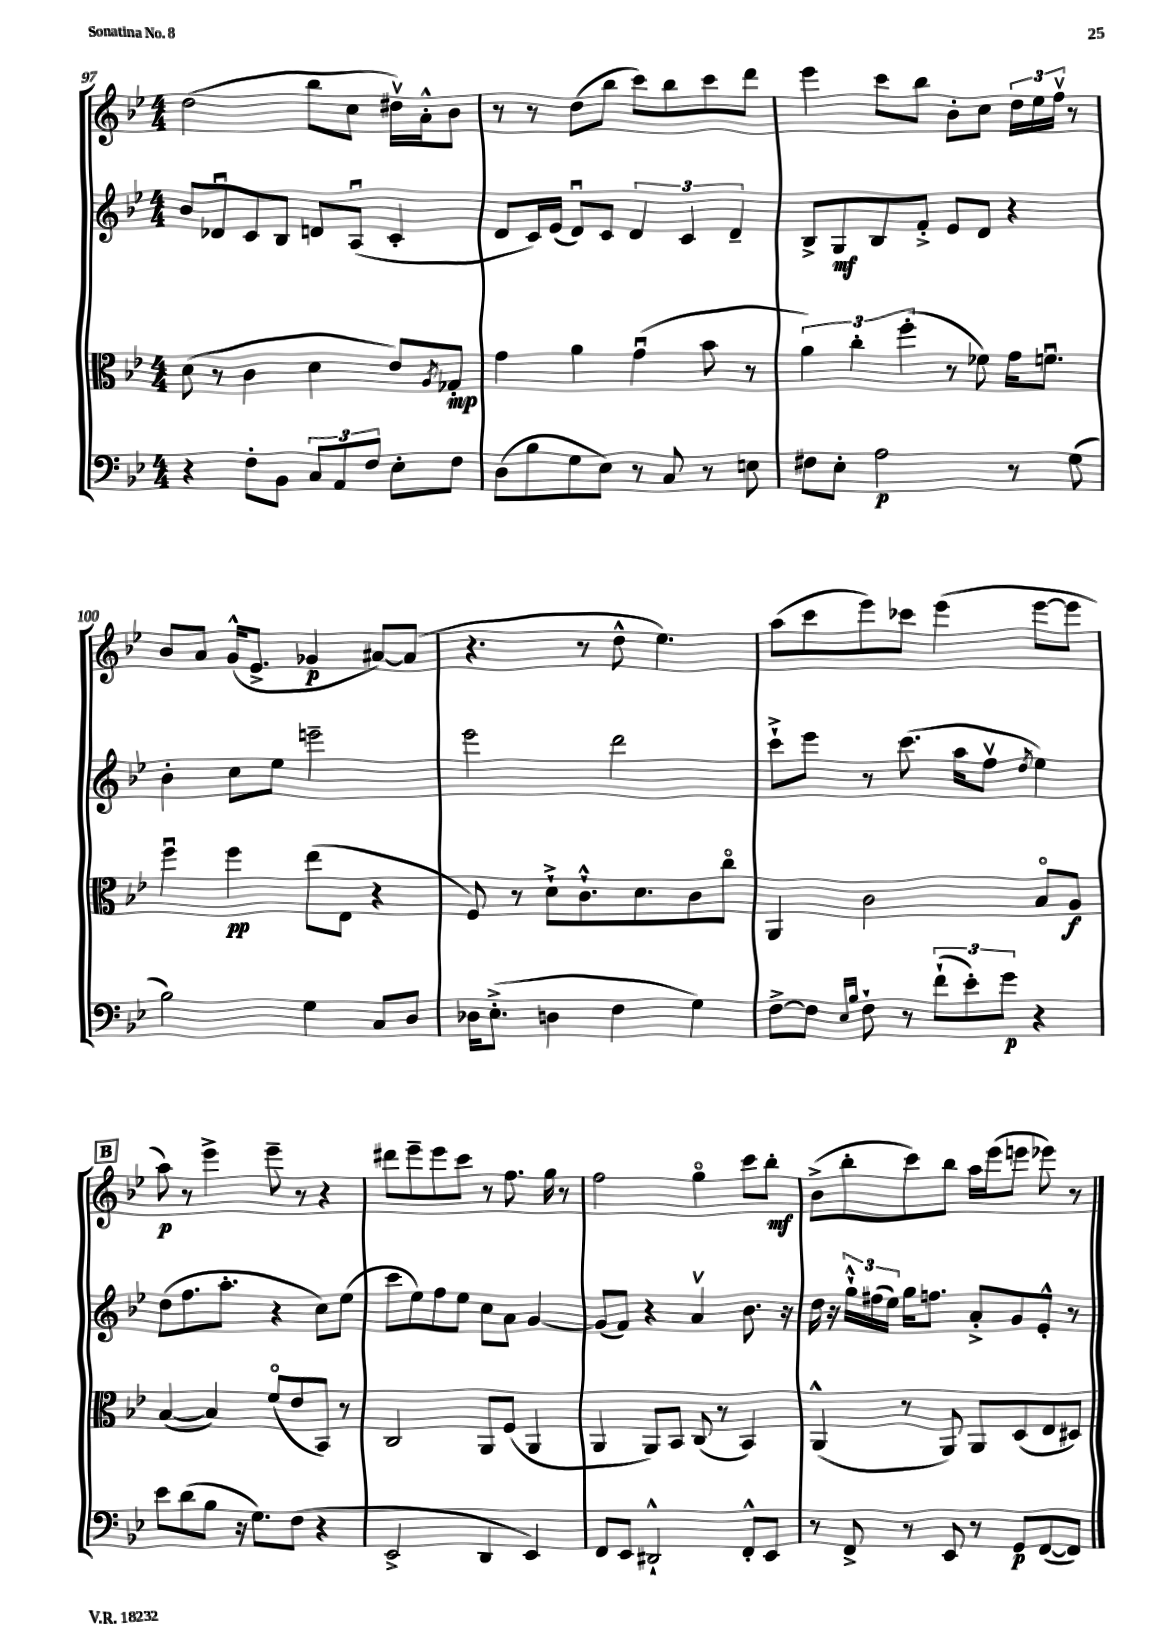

**kern	**dynam	**kern	**dynam	**kern	**dynam	**kern	**dynam
*part4	*part4	*part3	*part3	*part2	*part2	*part1	*part1
*staff4	*staff4	*staff3	*staff3	*staff2	*staff2	*staff1	*staff1
*clefF4	*	*clefC3	*	*clefG2	*	*clefG2	*
*k[b-e-]	*	*k[b-e-]	*	*k[b-e-]	*	*k[b-e-]	*
*M4/4	*	*M4/4	*	*M4/4	*	*M4/4	*
=97	=97	=97	=97	=97	=97	=97	=97
4r	.	(8d\	.	8b-/L	.	(2dd\	.
.	.	8r	.	8d-Xu/	.	.	.
8F'\L	.	4c\	.	8c/	.	.	.
8BB-\J	.	.	.	8B-/J	.	.	.
12C/L	.	4d\	.	8dn/L	.	8bb-\L	.
12AA/	.	.	.	.	.	.	.
.	.	.	.	(8Au/J	.	8cc\J	.
12F/J	.	.	.	.	.	.	.
8E-'\L	.	8e-/L)	.	4c'/	.	16dd#Xv\LL)	.
.	.	.	.	.	.	16a'^^\J	.
.	.	8qA/	.	.	.	.	.
8F\J	.	8G-X'/J	mp	.	.	8b-\J	.
=98	=98	=98	=98	=98	=98	=98	=98
(8D\L	.	4g\	.	8d/L	.	8r	.
8B-\	.	.	.	16c/L)	.	8r	.
.	.	.	.	(16e-/JJ	.	.	.
8G\	.	4a\	.	8du/L)	.	(8dd\L	.
8E-\J)	.	.	.	8c/J	.	8bb-\J	.
8r	.	(4gu\	.	6d/	.	8ccc\L)	.
8C/	.	.	.	.	.	8bb-\	.
.	.	.	.	6c/	.	.	.
8r	.	8b-\	.	.	.	8ccc\	.
.	.	.	.	6d~/	.	.	.
8En\	.	8r	.	.	.	8ddd\J	.
=99	=99	=99	=99	=99	=99	=99	=99
8F#X\L	.	6a\)	.	8B-^/L	.	4eee-\	.
8E-'\J	.	.	.	8G/	mf	.	.
.	.	6cc'\	.	.	.	.	.
2A\	p	.	.	8B-/	.	8ccc\L	.
.	.	(6ff'\	.	.	.	.	.
.	.	.	.	8f'^/J	.	8bb-\J	.
.	.	8r	.	8e-/L	.	8b-'\L	.
.	.	8f-X\)	.	8d/J	.	8cc\J	.
8r	.	16g\KL	.	4r	.	24dd\LL	.
.	.	.	.	.	.	24ee-\	.
.	.	8.fnu\J	.	.	.	.	.
.	.	.	.	.	.	24ffv\JJ	.
(8G\	.	.	.	.	.	8r	.
!!LO:LB:g=z
=100	=100	=100	=100	=100	=100	=100	=100
2B-\)	.	4ffu\	.	4b-'\	.	8b-/L	.
.	.	.	.	.	.	8a/J	.
.	.	4ff\	pp	8cc\L	.	(16g^^/KL	.
.	.	.	.	.	.	8.e-^/J	.
.	.	.	.	8ee-\J	.	.	.
4G\	.	(8ee-\L	.	2eeen~\	.	4g-X/	p
.	.	8E-\J	.	.	.	.	.
8C/L	.	4r	.	.	.	[8a#X/L)	.
8D/J	.	.	.	.	.	(8a#/J]	.
=101	=101	=101	=101	=101	=101	=101	=101
16D-X\KL	.	8F/)	.	2eee-\	.	4.r	.
(8.E-'^\J	.	.	.	.	.	.	.
.	.	8r	.	.	.	.	.
4Dn\	.	8d`^\L	.	.	.	.	.
.	.	8.c`^^\	.	.	.	8r	.
4F\	.	.	.	2ddd\	.	8dd^^\	.
.	.	8.d\	.	.	.	.	.
.	.	.	.	.	.	4.ee-\)	.
4G\)	.	8c\	.	.	.	.	.
.	.	8cc\J	.	.	.	.	.
=102	=102	=102	=102	=102	=102	=102	=102
[8F^\L	.	4AA/	.	8ccc`^\L	.	(8aa\L	.
8F\J]	.	.	.	8eee-\J	.	8ccc\	.
16qqE-/LL	.	.	.	.	.	.	.
16qqB-/JJ	.	.	.	.	.	.	.
8F`\	.	2c\	.	8r	.	8eee-\)	.
8r	.	.	.	(8.ccc\	.	8ccc-X\J	.
(12f`\L	.	.	.	.	.	(4eee-\	.
.	.	.	.	16aa\KL	.	.	.
12e-'\)	.	.	.	.	.	.	.
.	.	.	.	8ffv\J	.	.	.
12g\J	p	.	.	.	.	.	.
.	.	.	.	8qdd/	.	.	.
4r	.	8B-/L	.	4ee-\)	.	[8eee-\L	.
.	.	8A/J	f	.	.	8eee-\J]	.
!!LO:LB:g=z
!!LO:REH:place=s1:t=B
=103	=103	=103	=103	=103	=103	=103	=103
8e-\L	.	([4B-/	.	(8dd\L	.	8aa\)	p
(8d\	.	.	.	8.ff\	.	8r	.
8B-\J	.	4B-/])	.	.	.	4eee-^\	.
.	.	.	.	8.aa'\J	.	.	.
16r	.	.	.	.	.	.	.
8.G\L)	.	.	.	.	.	.	.
.	.	(8f/L	.	4r	.	8eee-~\	.
(8F\J	.	8e-/	.	.	.	8r	.
4r	.	8BB-/J)	.	8cc\L)	.	4r	.
.	.	8r	.	(8ee-\J	.	.	.
=104	=104	=104	=104	=104	=104	=104	=104
2EE-^/	.	2C/	.	8ccc\L	.	8ddd#X\L	.
.	.	.	.	8ee-\)	.	8eee-~\	.
.	.	.	.	8ff\	.	8eee-\	.
.	.	.	.	8ee-\J	.	8ccc\J	.
4DD/	.	8AA/L	.	8cc\L	.	8r	.
.	.	(8F/J	.	8a\J	.	8.ff\	.
4EE-/)	.	4AA/	.	[4g/	.	.	.
.	.	.	.	.	.	16gg\	.
.	.	.	.	.	.	8r	.
=105	=105	=105	=105	=105	=105	=105	=105
8FF/L	.	4AA/	.	(8g/L]	.	2ff\	.
8EE-/J	.	.	.	8f/J)	.	.	.
2DD#X`^^/	.	8AA/L)	.	4r	.	.	.
.	.	8BB-/J	.	.	.	.	.
.	.	(8C/	.	4av/	.	4gg\	.
.	.	8r	.	.	.	.	.
8FF'^^/L	.	4BB-/)	.	8.b-\	.	8ccc\L	.
8EE-/J	.	.	.	.	.	8bb-'\J	mf
.	.	.	.	16r	.	.	.
=106	=106	=106	=106	=106	=106	=106	=106
8r	.	(4AA^^/	.	16dd\	.	(8b-^\L	.
.	.	.	.	16r	.	.	.
8FF^/	.	.	.	24gg`^^\LL	.	8bb-'\	.
.	.	.	.	(24ff#X\	.	.	.
.	.	.	.	24ee-\JJ)	.	.	.
8r	.	8r	.	16gg\KL	.	8ccc\)	.
.	.	.	.	8.ffn\J	.	.	.
8EE-/	.	8AA/)	.	.	.	8bb-\J	.
8r	.	8AA/L	.	8a'^/L	.	16aa\LL	.
.	.	.	.	.	.	(16eee-\J	.
8GG/L	p	(8D/	.	8g/	.	8eeen\J	.
([8FF/	.	8E-/	.	8e-'^^/J	.	8eee-X\)	.
8FF/J])	.	8D#X/J)	.	8r	.	8r	.
==	==	==	==	==	==	==	==
*-	*-	*-	*-	*-	*-	*-	*-
